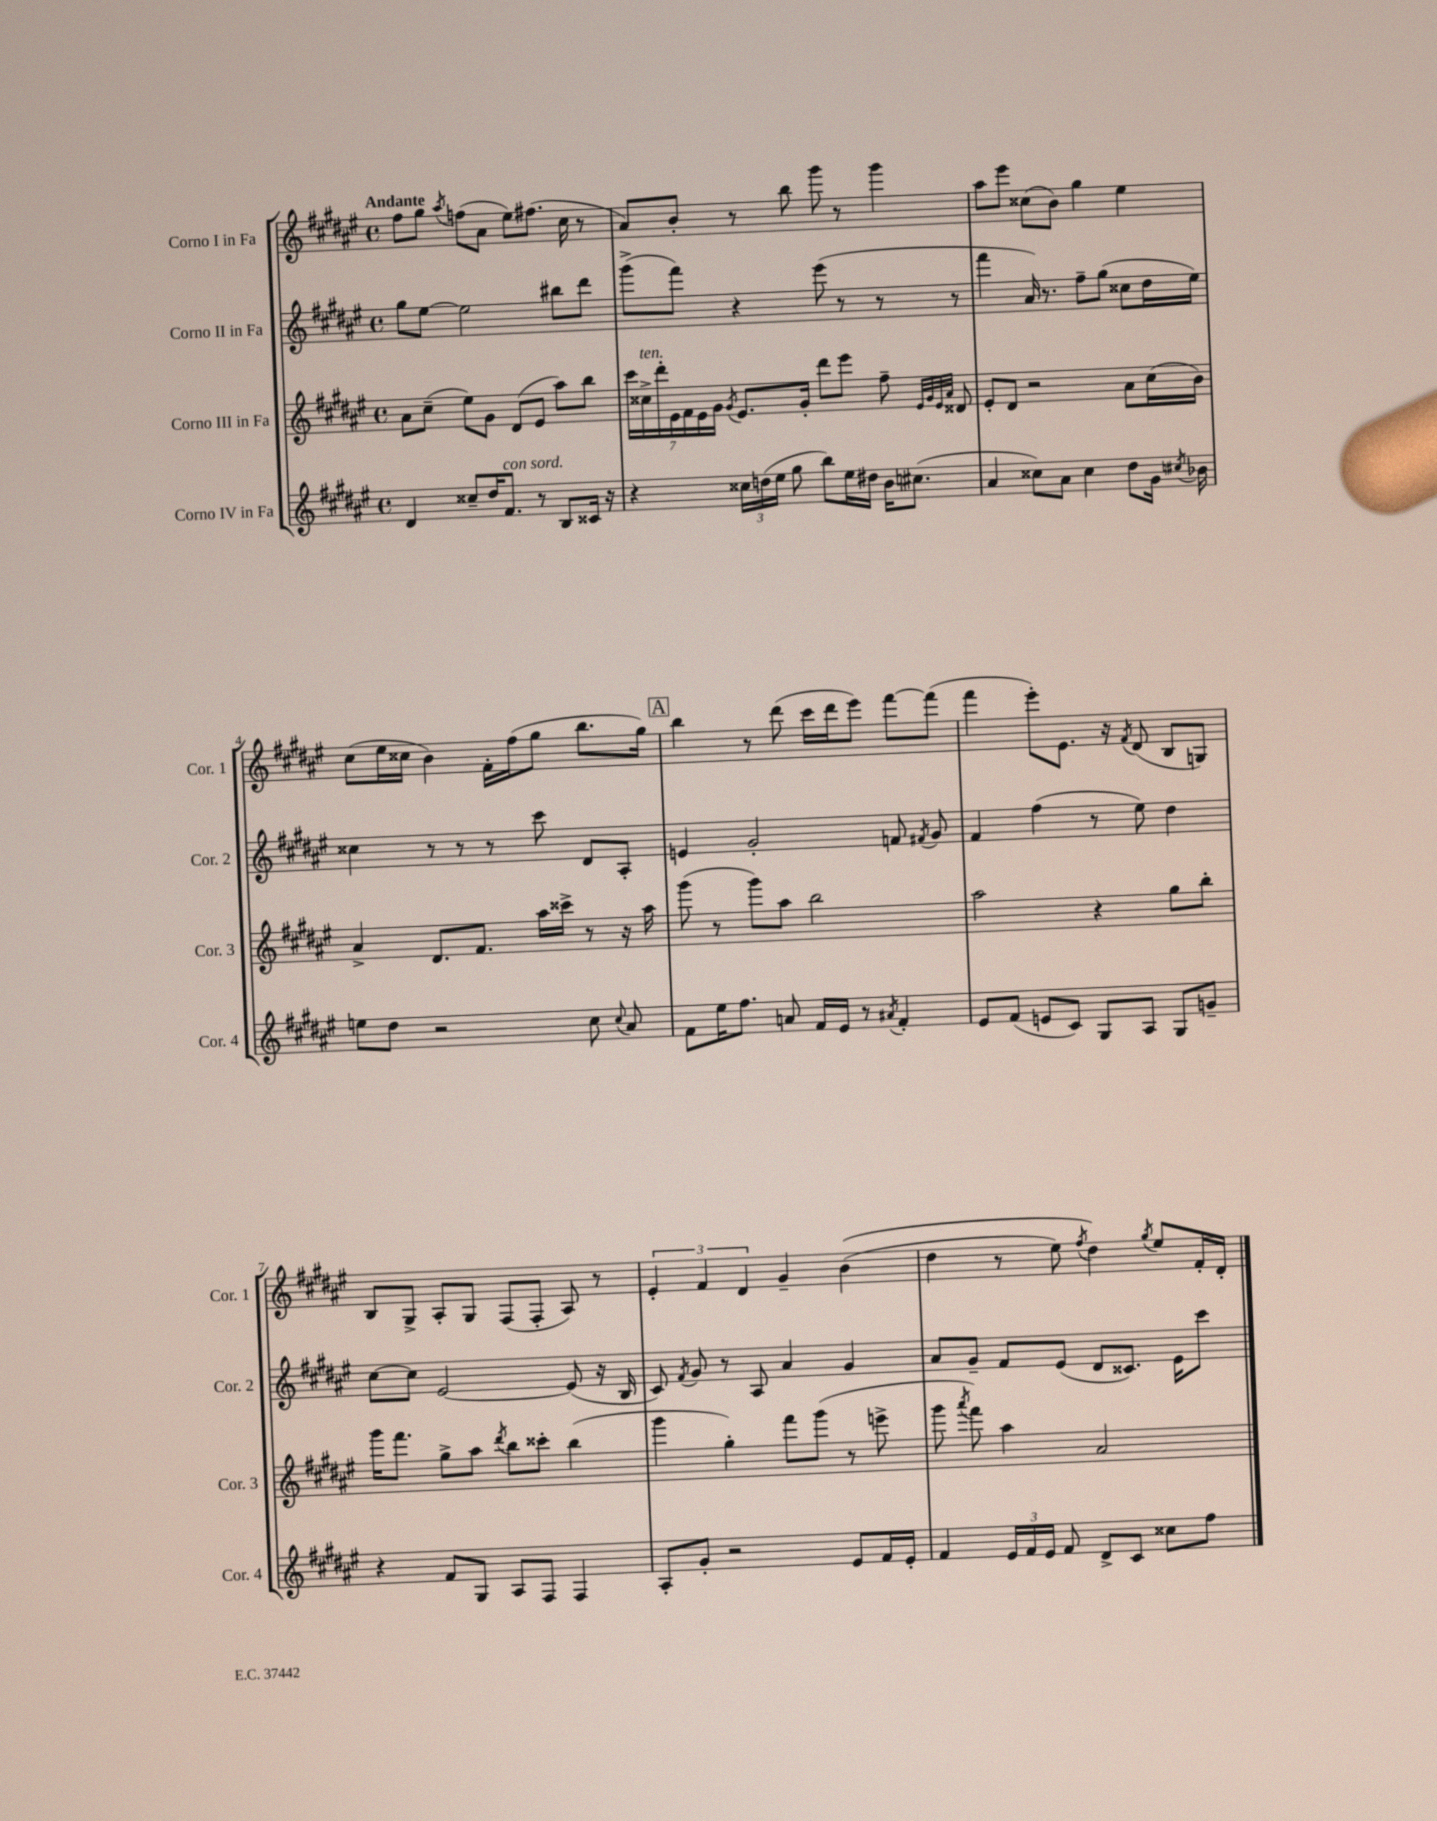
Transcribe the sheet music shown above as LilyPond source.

<<
\new StaffGroup <<
\new Staff = "s0" \with { instrumentName = "Corno I in Fa" shortInstrumentName = "Cor. 1" } {
    \clef treble \key fis \major \defaultTimeSignature \time 4/4 \tempo "Andante"
    \autoBeamOff fis''8[ gis''8] \acciaccatura { ais''8 } f''8[( ais'8] eis''8[) fis''8.]( cis''16 r8 |
    ais'8[) b'8]-. r8 b''8 gis'''8 r8 gis'''4 |
    ais''8[ eis'''8] cisis''8[( b'8]) gis''4 eis''4 |
    cis''8[( eis''16 cisis''16] b'4) fis'16[-. fis''16( gis''8] b''8.[ gis''16]) |
    \mark \markup { \box "A" } b''4 r8 dis'''8( cis'''16[ dis'''16 eis'''8]) fis'''8[~ fis'''8]( |
    fis'''4 eis'''8[-.) eis'8.] r16 \acciaccatura { fis'8 } dis'8( b8[ g8]) |
    b8[ gis8]-> ais8[-. gis8] fis8[( fis8]-. ais8) r8 |
    \tuplet 3/2 { eis'4-. fis'4 dis'4 } gis'4-- b'4(\( |
    dis''4 r8 eis''8) \acciaccatura { fis''8 } dis''4\) \acciaccatura { gis''8 } eis''8[ fis'16-. dis'16]-. \bar "|." |
}
\new Staff = "s1" \with { instrumentName = "Corno II in Fa" shortInstrumentName = "Cor. 2" } {
    \clef treble \key fis \major \defaultTimeSignature \time 4/4
    \autoBeamOff gis''8[ eis''8]~ eis''2 bis''8[ dis'''8] |
    gis'''8[->( fis'''8]) r4 eis'''8( r8 r8 r8 |
    fis'''4 ais'16) r8. fis''8[-- gis''8]( cisis''8[ dis''16 eis''16]) |
    cisis''4 r8 r8 r8 cis'''8 dis'8[ ais8]-. |
    \mark \markup { \box "A" } e'4 gis'2-. f'8 \acciaccatura { fis'8 } gis'8 |
    fis'4 fis''4( r8 eis''8) dis''4 |
    cis''8[~ cis''8] eis'2~ eis'8( r16 b16 |
    cis'8) \acciaccatura { fis'8 } gis'8 r8 ais8 ais'4 gis'4 |
    ais'8[ gis'8]-- fis'8[ eis'8]( dis'8[ cisis'8.]) eis'16[ cis'''8] \bar "|." |
}
\new Staff = "s2" \with { instrumentName = "Corno III in Fa" shortInstrumentName = "Cor. 3" } {
    \clef treble \key fis \major \defaultTimeSignature \time 4/4
    \autoBeamOff ais'8[ cis''8]--( eis''8[) gis'8] dis'8[( eis'8] ais''8[) b''8] |
    \tuplet 7/4 { cis'''16[ cisis''16->^\markup { \italic "ten." } dis'''16-. eis'16 fis'16 eis'16 gis'16] } \acciaccatura { gis'8 } eis'8.[ gis'16]-. dis'''8[ eis'''8] fis''8-- \grace { eis'32[ gis'32 eis'32 ais'32] } disis'8 |
    eis'8[-. dis'8] r2 ais'8[ cis''16( b'16]) |
    ais'4-> dis'8.[ fis'8.] ais''16[ cisis'''16]-> r8 r16 ais''16 |
    \mark \markup { \box "A" } gis'''8( r8 gis'''8[) ais''8] b''2 |
    ais''2 r4 gis''8[ b''8]-. |
    gis'''16[ fis'''8.] gis''8[-> ais''8] \acciaccatura { dis'''8 } b''8[ cisis'''8]-. b''4( |
    gis'''4 gis''4-.) fis'''8[ gis'''8]( r8 e'''8-> |
    gis'''8 \acciaccatura { ais'''8 } fis'''8) ais''4 ais'2 \bar "|." |
}
\new Staff = "s3" \with { instrumentName = "Corno IV in Fa" shortInstrumentName = "Cor. 4" } {
    \clef treble \key fis \major \defaultTimeSignature \time 4/4
    \autoBeamOff dis'4 cisis''8[-- dis''16 fis'8.]^\markup { \italic "con sord." } r8 b8[ cisis'16] r16 |
    r4 \tuplet 3/2 { cisis''16[ d''16( eis''16] } gis''8 b''8[) eis''16 dis''16] b'16[ cis''8.]( |
    ais'4 cisis''8[) ais'8] cisis''4 dis''8[ gis'16] \acciaccatura { cis''8 } bes'16 |
    e''8[ dis''8] r2 cis''8 \appoggiatura { cis''8 } ais'8 |
    \mark \markup { \box "A" } fis'8[ eis''16 fis''8.] a'8 fis'16[ eis'16] r8 \acciaccatura { ais'8 } fis'4-. |
    eis'8[ fis'8]( e'8[ cis'8]) gis8[ ais8] gis8[ g'8]-- |
    r4 fis'8[ gis8] ais8[ fis8] fis4 |
    ais8[-. gis'8]-. r2 eis'8[ fis'16 eis'16]-. |
    fis'4 \tuplet 3/2 { eis'16[ fis'16 eis'16] } fis'8 dis'8[-> cis'8] cisis''8[ fis''8] \bar "|." |
}
>>
>>
